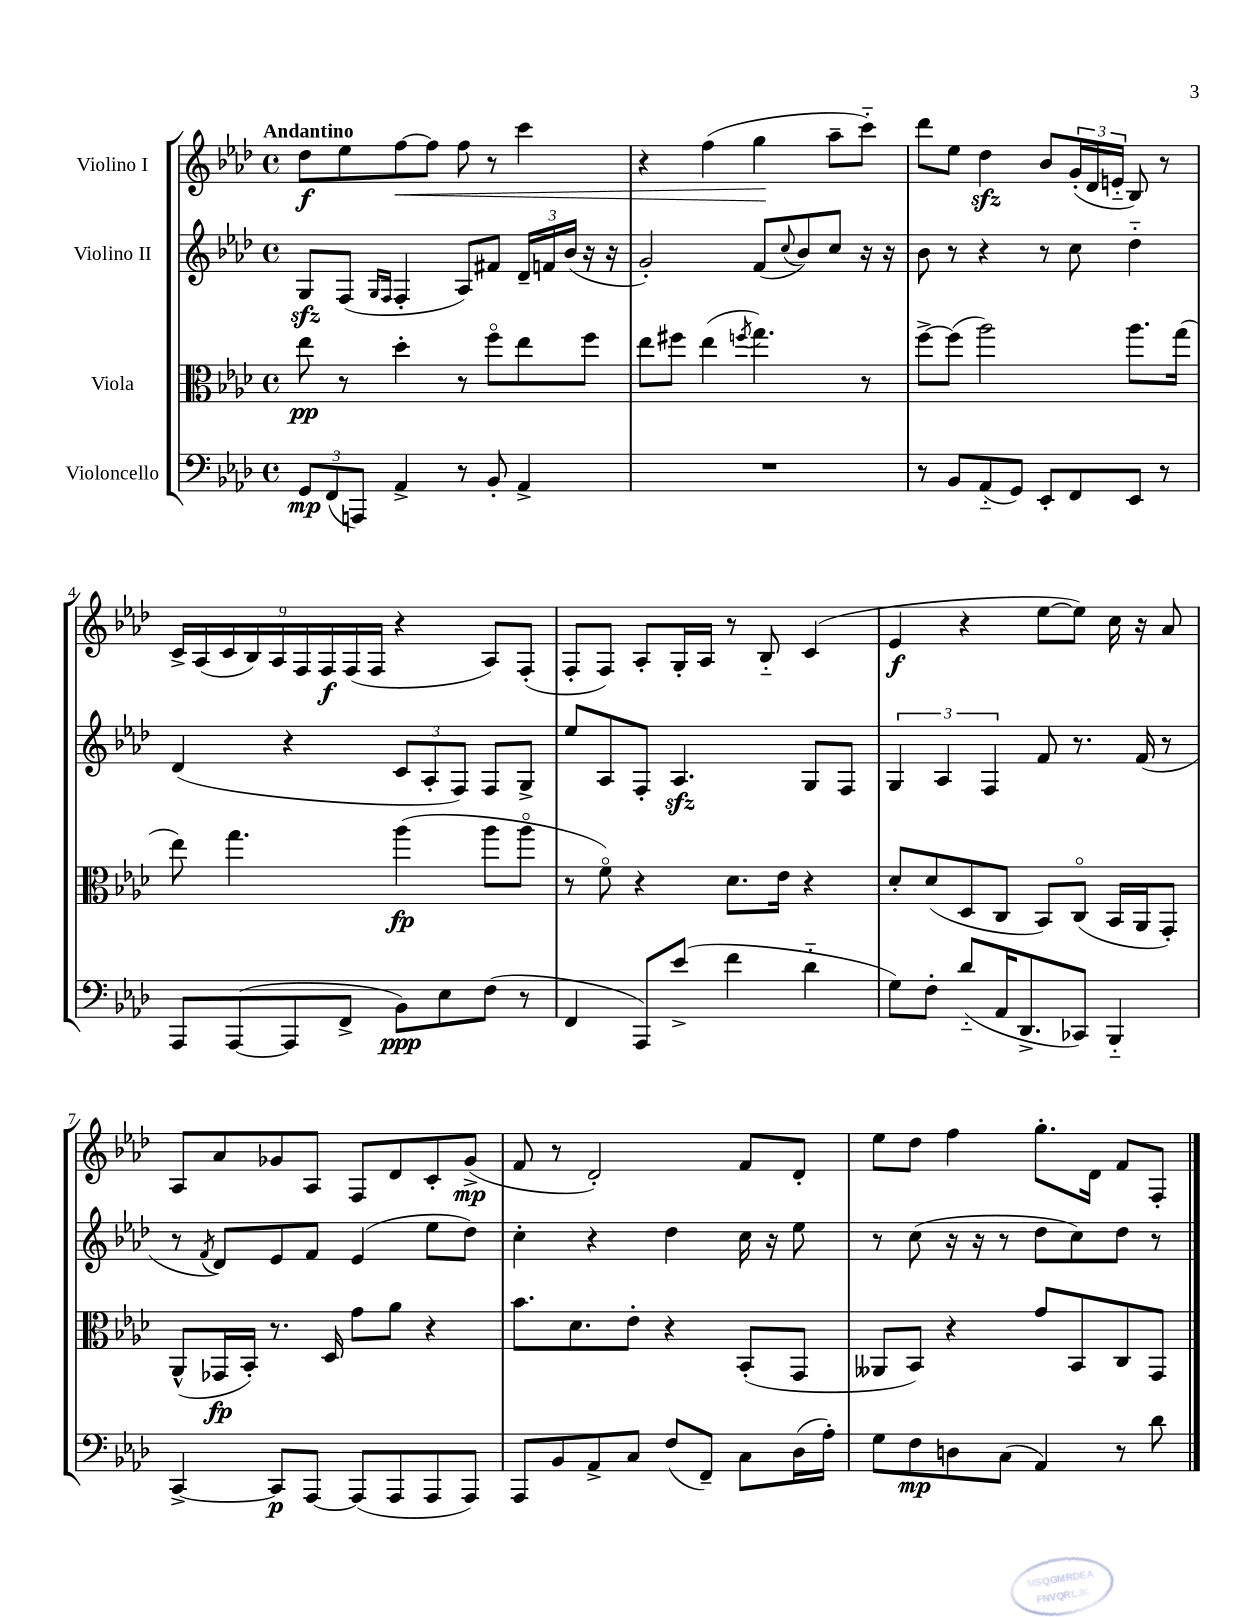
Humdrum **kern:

**kern	**dynam	**kern	**dynam	**kern	**kern	**dynam
*part4	*part4	*part3	*part3	*part2	*part1	*part1
*staff4	*staff4	*staff3	*staff3	*staff2	*staff1	*staff1
*I"Violoncello	*	*I"Viola	*	*I"Violino II	*I"Violino I	*
*clefF4	*	*clefC3	*	*clefG2	*clefG2	*
*k[b-e-a-d-]	*	*k[b-e-a-d-]	*	*k[b-e-a-d-]	*k[b-e-a-d-]	*
*M4/4	*	*M4/4	*	*M4/4	*M4/4	*
*met(c)	*	*met(c)	*	*met(c)	*met(c)	*
=1	=1	=1	=1	=1	=1	=1
!	!	!	!	!	!LO:TX:a:B:t=Andantino	!
12GG/L	mp	8ee-\	pp	8Gzz/L	8dd-\L	f
(12FF/	.	.	.	.	.	.
.	.	8r	.	(8F/J	8ee-\	.
12AAAn/J)	.	.	.	.	.	.
.	.	.	.	16qqG/LL	.	.
.	.	.	.	16qqF/JJ	.	.
!	!	!	!	!	!	!LO:HP:b
4AA-^/	.	4dd-'\	.	4F'/	[8ff\	<
.	.	.	.	.	8ff\J]	.
8r	.	8r	.	8A-/L)	8ff\	.
8BB-'/	.	8ff\L	.	8f#X/J	8r	.
4AA-^/	.	8ee-\	.	24d-~/LL	4ccc\	.
.	.	.	.	24fn/	.	.
.	.	.	.	(24b-/JJ	.	.
.	.	8ff\J	.	16r	.	.
.	.	.	.	16r	.	.
=2	=2	=2	=2	=2	=2	=2
1r	.	8ee-\L	.	2g'/)	4r	.
.	.	8ff#X\J	.	.	.	.
.	.	(4ee-\	.	.	(4ff\	.
.	.	8qffn/	.	.	.	.
.	.	4.gg\)	.	(8f/L	4gg\	.
.	.	.	.	8qqcc/	.	.
.	.	.	.	8b-/)	.	.
.	.	.	.	8cc/J	8aa-~\L	[
.	.	8r	.	16r	8ccc\J)	.
.	.	.	.	16r	.	.
=3	=3	=3	=3	=3	=3	=3
8r	.	[8ff^\L	.	8b-\	8ddd-\L	.
8BB-/L	.	(8ff\J]	.	8r	8ee-\J	.
(8AA-/	.	2aa-\)	.	4r	4dd-zz\	.
8GG/J)	.	.	.	.	.	.
8EE-'/L	.	.	.	8r	8b-/L	.
8FF/	.	.	.	8cc\	(24g'/L	.
.	.	.	.	.	24d-/	.
.	.	.	.	.	24en/JJ	.
8EE-/J	.	8.aa-\L	.	4dd-\	8B-/)	.
8r	.	.	.	.	8r	.
.	.	(16gg\Jk	.	.	.	.
!!LO:LB:g=z
=4	=4	=4	=4	=4	=4	=4
8AAA-/L	.	8ee-\)	.	(4d-/	18c^/LL	.
.	.	.	.	.	(18A-/	.
.	.	.	.	.	18c/	.
([8AAA-/	.	4.gg\	.	.	.	.
.	.	.	.	.	18B-/)	.
.	.	.	.	.	18A-/	.
8AAA-/]	.	.	.	4r	.	.
.	.	.	.	.	18F/	.
.	.	.	.	.	18F/	f
8FF^/J	.	.	.	.	.	.
.	.	.	.	.	(18F/	.
.	.	.	.	.	18F/JJ	.
8BB-\L)	ppp	(4aa-\	fp	12c/L	4r	.
.	.	.	.	12A-'/	.	.
8E-\	.	.	.	.	.	.
.	.	.	.	12F/J)	.	.
(8F\J	.	8aa-\L	.	8F/L	8A-/L)	.
8r	.	8aa-\J	.	8G^/J	(8F'/J	.
=5	=5	=5	=5	=5	=5	=5
4FF/	.	8r	.	8ee-/L	8F'/L	.
.	.	8f\)	.	8A-/	8F/J)	.
8AAA-/L)	.	4r	.	8F'/J	8A-'/L	.
(8e-^/J	.	.	.	4.A-zz/	16G'/L	.
.	.	.	.	.	16A-/JJ	.
4f\	.	8.d-\L	.	.	8r	.
.	.	.	.	.	8B-/	.
.	.	16e-\Jk	.	.	.	.
4d-\	.	4r	.	8G/L	(4c/	.
.	.	.	.	8F/J	.	.
=6	=6	=6	=6	=6	=6	=6
8G\L)	.	8d-'/L	.	6G/	4e-/	f
8F'\J	.	(8d-/	.	.	.	.
.	.	.	.	6A-/	.	.
(8d-/L	.	8D-/	.	.	4r	.
.	.	.	.	6F/	.	.
16AA-/K	.	8C/J	.	.	.	.
8.DD-^/	.	.	.	.	.	.
.	.	8BB-/L)	.	8f/	[8ee-\L	.
8CC-X/J)	.	(8C/J	.	8.r	8ee-\J])	.
4BBB-/	.	16BB-/LL	.	.	16cc\	.
.	.	16AA-/J	.	(16f/	16r	.
.	.	8GG'/J)	.	8r	8a-/	.
!!LO:LB:g=z
=7	=7	=7	=7	=7	=7	=7
[4CC^/	.	(8AA-^^/L	.	8r	8A-/L	.
.	.	.	.	8qf/	.	.
.	.	16GG-X/L	fp	8d-/L)	8a-/	.
.	.	16BB-'/JJ)	.	.	.	.
8CC/L]	p	8.r	.	8e-/	8g-X/	.
[8AAA-/J	.	.	.	8f/J	8A-/J	.
.	.	16D-/	.	.	.	.
(8AAA-/L]	.	8g\L	.	(4e-/	8F/L	.
8AAA-/	.	8a-\J	.	.	8d-/	.
8AAA-/	.	4r	.	8ee-\L	8c'/	.
8AAA-/J)	.	.	.	8dd-\J)	(8g-^/J	mp
=8	=8	=8	=8	=8	=8	=8
8AAA-/L	.	8.b-\L	.	4cc'\	8f/	.
8BB-/	.	.	.	.	8r	.
.	.	8.d-\	.	.	.	.
8AA-^/	.	.	.	4r	2d-'/)	.
8C/J	.	8e-'\J	.	.	.	.
(8F/L	.	4r	.	4dd-\	.	.
8FF~/J)	.	.	.	.	.	.
8C\L	.	(8BB-'/L	.	16cc\	8f/L	.
.	.	.	.	16r	.	.
(16D-\L	.	8GG/J	.	8ee-\	8d-'/J	.
16A-'\JJ)	.	.	.	.	.	.
=9	=9	=9	=9	=9	=9	=9
8G\L	.	8AA--X/L	.	8r	8ee-\L	.
8F\	mp	8BB-/J)	.	(8cc\	8dd-\J	.
8Dn\	.	4r	.	16r	4ff\	.
.	.	.	.	16r	.	.
(8C\J	.	.	.	8r	.	.
4AA-/)	.	8g/L	.	8dd-\L	8.gg'\L	.
.	.	8BB-/	.	8cc\)	.	.
.	.	.	.	.	16d-\Jk	.
8r	.	8C/	.	8dd-\J	8f/L	.
8d-\	.	8GG/J	.	8r	8F'/J	.
==	==	==	==	==	==	==
*-	*-	*-	*-	*-	*-	*-
